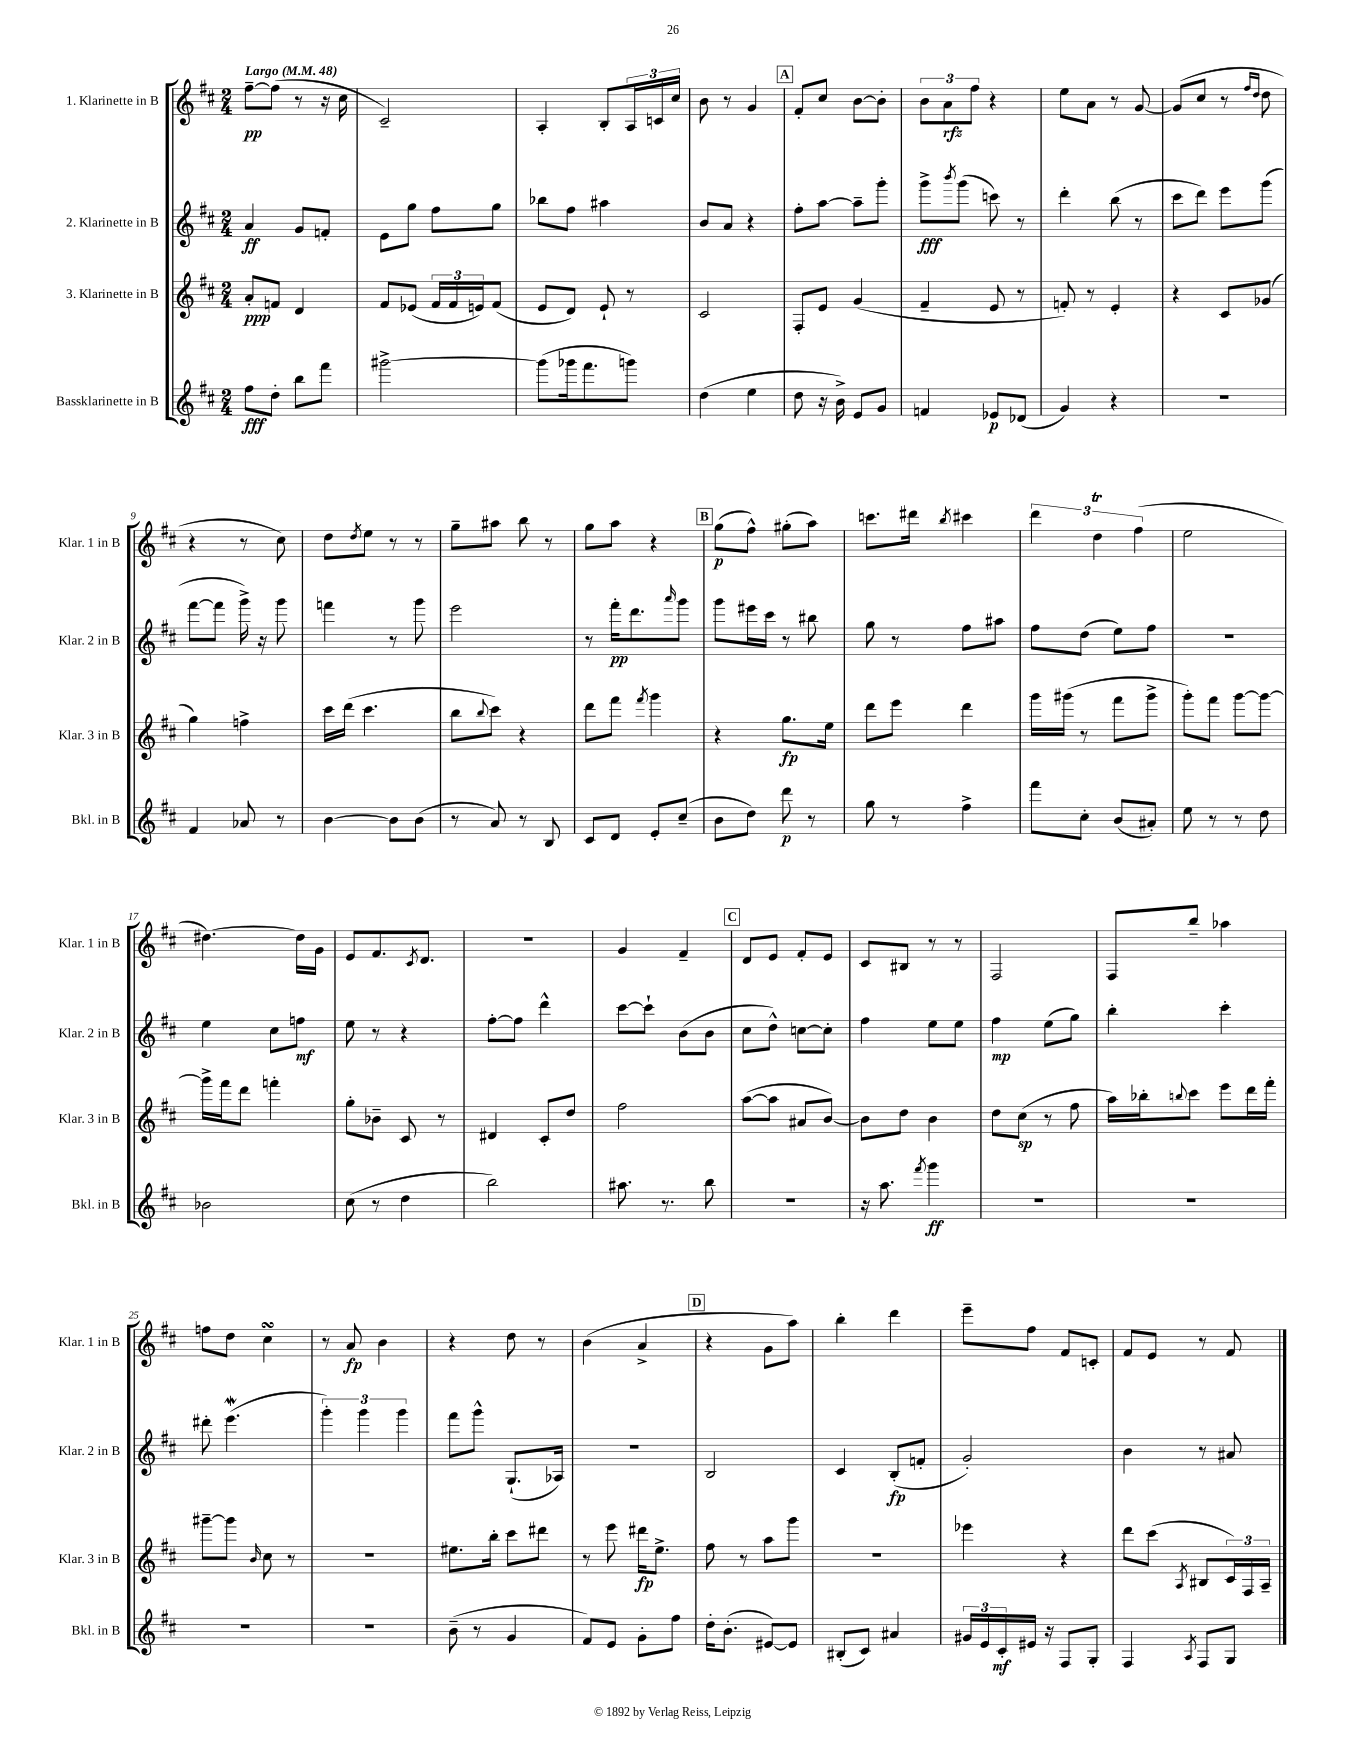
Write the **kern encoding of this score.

**kern	**dynam	**kern	**dynam	**kern	**dynam	**kern	**dynam
*part4	*part4	*part3	*part3	*part2	*part2	*part1	*part1
*staff4	*staff4	*staff3	*staff3	*staff2	*staff2	*staff1	*staff1
*I"Bassklarinette in B	*	*I"3. Klarinette in B	*	*I"2. Klarinette in B	*	*I"1. Klarinette in B	*
*I'Bkl. in B	*	*I'Klar. 3 in B	*	*I'Klar. 2 in B	*	*I'Klar. 1 in B	*
*clefG2	*	*clefG2	*	*clefG2	*	*clefG2	*
*k[f#c#]	*	*k[f#c#]	*	*k[f#c#]	*	*k[f#c#]	*
*M2/4	*	*M2/4	*	*M2/4	*	*M2/4	*
*MM48	*	*MM48	*	*MM48	*	*MM48	*
=1	=1	=1	=1	=1	=1	=1	=1
!	!	!	!	!	!	!LO:TX:a:B:t=Largo	!
8ff#\L	fff	8a'/L	ppp	4a/	ff	[8ff#~\L	pp
8dd'\J	.	8fn/J	.	.	.	(8ff#\J]	.
8bb\L	.	4d/	.	8g/L	.	8r	.
8fff#\J	.	.	.	8fn'/J	.	16r	.
.	.	.	.	.	.	16cc#\	.
=2	=2	=2	=2	=2	=2	=2	=2
[2ggg#X^\	.	8f#/L	.	8e\L	.	2c#~/)	.
.	.	(8e-X/J	.	8gg\J	.	.	.
.	.	24f#/LL	.	8ff#\L	.	.	.
.	.	24f#/	.	.	.	.	.
.	.	24en/J)	.	.	.	.	.
.	.	(8f#/J	.	8gg\J	.	.	.
=3	=3	=3	=3	=3	=3	=3	=3
(8ggg#\L]	.	8e/L	.	8bb-X\L	.	4A'/	.
16ggg-X\k	.	8d/J)	.	8ff#\J	.	.	.
8.fff#\	.	.	.	.	.	.	.
.	.	8e`/	.	4aa#X\	.	8B'/L	.
8gggn\J)	.	8r	.	.	.	24A/L	.
.	.	.	.	.	.	24cn/	.
.	.	.	.	.	.	24cc#/JJ	.
=4	=4	=4	=4	=4	=4	=4	=4
(4dd\	.	2c#/	.	8b/L	.	8b\	.
.	.	.	.	8a/J	.	8r	.
4ee\	.	.	.	4r	.	4g/	.
!!LO:REH:place=s1:t=A
=5	=5	=5	=5	=5	=5	=5	=5
8dd\	.	8F#'/L	.	8ff#'\L	.	8f#'/L	.
16r	.	8e/J	.	[8aa\J	.	8cc#/J	.
16b^\)	.	.	.	.	.	.	.
8e/L	.	(4g/	.	8aa~\L]	.	[8b\L	.
8g/J	.	.	.	8ggg'\J	.	8b'\J]	.
=6	=6	=6	=6	=6	=6	=6	=6
4fn/	.	4f#~/	.	8ggg^\L	fff	12b\L	.
.	.	.	.	.	.	12a\	rfz
.	.	.	.	8qbbb/	.	.	.
.	.	.	.	(8ggg\J	.	.	.
.	.	.	.	.	.	12ff#\J	.
8e-X/L	p	8e/	.	8cccn\)	.	4r	.
(8d-X/J	.	8r	.	8r	.	.	.
=7	=7	=7	=7	=7	=7	=7	=7
4g/)	.	8fn'/)	.	4ddd'\	.	8ee\L	.
.	.	8r	.	.	.	8a\J	.
4r	.	4e'/	.	(8bb\	.	8r	.
.	.	.	.	8r	.	[8g/	.
=8	=8	=8	=8	=8	=8	=8	=8
2r	.	4r	.	8ccc#\L	.	(8g/L]	.
.	.	.	.	8ddd\J)	.	8cc#/J	.
.	.	8c#/L	.	8eee\L	.	8r	.
.	.	.	.	.	.	16qqff#/LL	.
.	.	.	.	.	.	16qqdd/JJ	.
.	.	(8g-X/J	.	(8ggg\J	.	8dd\	.
!!LO:LB:g=z
=9	=9	=9	=9	=9	=9	=9	=9
4f#/	.	4gg\)	.	[8fff#\L	.	4r	.
.	.	.	.	8fff#\J]	.	.	.
8a-X/	.	4ffn^\	.	16ggg^\)	.	8r	.
.	.	.	.	16r	.	.	.
8r	.	.	.	8ggg\	.	8cc#\)	.
=10	=10	=10	=10	=10	=10	=10	=10
[4b\	.	16ccc#\LL	.	4fffn\	.	8dd\L	.
.	.	(16ddd\JJ	.	.	.	.	.
.	.	.	.	.	.	8qdd/	.
.	.	4.ccc#\	.	.	.	8ee\J	.
8b\L]	.	.	.	8r	.	8r	.
(8b\J	.	.	.	8ggg\	.	8r	.
=11	=11	=11	=11	=11	=11	=11	=11
8r	.	8bb\L	.	2eee\	.	8gg~\L	.
.	.	8qqbb/	.	.	.	.	.
8a/)	.	8ccc#\J)	.	.	.	8aa#X\J	.
8r	.	4r	.	.	.	8bb\	.
8B/	.	.	.	.	.	8r	.
=12	=12	=12	=12	=12	=12	=12	=12
8c#/L	.	8ddd\L	.	8r	.	8gg\L	.
8d/J	.	8fff#\J	.	16fff#'\KL	pp	8aa\J	.
.	.	.	.	8.ddd\	.	.	.
.	.	8qfff#/	.	.	.	.	.
8e'/L	.	4ggg\	.	.	.	4r	.
.	.	.	.	16qqaaa/	.	.	.
(8cc#~/J	.	.	.	8ggg\J	.	.	.
!!LO:REH:place=s1:t=B
=13	=13	=13	=13	=13	=13	=13	=13
8b\L	.	4r	.	8ggg\L	.	(8gg\L	p
8dd\J)	.	.	.	16eee#X\L	.	8ff#^^\J)	.
.	.	.	.	16ccc#\JJ	.	.	.
8ddd\	p	8.gg\L	fp	8r	.	(8gg#X'\L	.
8r	.	.	.	8bb#X\	.	8aa\J)	.
.	.	16ee\Jk	.	.	.	.	.
=14	=14	=14	=14	=14	=14	=14	=14
8gg\	.	8ddd\L	.	8gg\	.	8.cccn\L	.
8r	.	8eee\J	.	8r	.	.	.
.	.	.	.	.	.	16ddd#X\Jk	.
.	.	.	.	.	.	8qbb/	.
4ff#^\	.	4ddd\	.	8ff#\L	.	4ccc#X\	.
.	.	.	.	8aa#X\J	.	.	.
=15	=15	=15	=15	=15	=15	=15	=15
8fff#\L	.	16ggg\LL	.	8ff#\L	.	6ddd\	.
.	.	(16ggg#X\JJ	.	.	.	.	.
8cc#'\J	.	8r	.	(8dd\J	.	.	.
.	.	.	.	.	.	6ddT\	.
(8b/L	.	8fff#\L	.	8ee\L)	.	.	.
.	.	.	.	.	.	(6ff#\	.
8a#X'/J)	.	8ggg#^\J	.	8ff#\J	.	.	.
=16	=16	=16	=16	=16	=16	=16	=16
8ee\	.	8ggg'\L)	.	2r	.	2ee\	.
8r	.	8fff#\J	.	.	.	.	.
8r	.	[8ggg\L	.	.	.	.	.
8dd\	.	8ggg\J_	.	.	.	.	.
!!LO:LB:g=z
=17	=17	=17	=17	=17	=17	=17	=17
2b-X\	.	16ggg^\LL]	.	4ee\	.	[4.dd#X\)	.
.	.	16fff#\J	.	.	.	.	.
.	.	8ddd\J	.	.	.	.	.
.	.	4fffn'\	.	8cc#\L	.	.	.
.	.	.	.	8ffn\J	mf	16dd#\LL]	.
.	.	.	.	.	.	16g\JJ	.
=18	=18	=18	=18	=18	=18	=18	=18
(8cc#\	.	8gg'\L	.	8ee\	.	8e/L	.
8r	.	8b-X~\J	.	8r	.	8.f#/	.
4dd\	.	8c#/	.	4r	.	.	.
.	.	.	.	.	.	8qc#/	.
.	.	.	.	.	.	8.d/J	.
.	.	8r	.	.	.	.	.
=19	=19	=19	=19	=19	=19	=19	=19
2bb\)	.	4d#X/	.	[8ff#'\L	.	2r	.
.	.	.	.	8ff#\J]	.	.	.
.	.	8c#'/L	.	4ddd^^\	.	.	.
.	.	8dd/J	.	.	.	.	.
=20	=20	=20	=20	=20	=20	=20	=20
8.aa#X\	.	2ff#\	.	[8ccc#\L	.	4g/	.
.	.	.	.	8ccc#`\J]	.	.	.
8.r	.	.	.	.	.	.	.
.	.	.	.	(8b\L	.	4f#~/	.
8bb\	.	.	.	8b\J	.	.	.
!!LO:REH:place=s1:t=C
=21	=21	=21	=21	=21	=21	=21	=21
2r	.	([8aa\L	.	8cc#\L	.	8d/L	.
.	.	8aa\J]	.	8dd^^\J)	.	8e/J	.
.	.	8a#X/L	.	[8ccn\L	.	8f#'/L	.
.	.	[8b/J)	.	8cc'\J]	.	8e/J	.
=22	=22	=22	=22	=22	=22	=22	=22
16r	.	8b\L]	.	4ff#\	.	8c#/L	.
8.aa\	.	.	.	.	.	.	.
.	.	8dd\J	.	.	.	8B#X/J	.
8qfff#/	.	.	.	.	.	.	.
4ggg\	ff	4b\	.	8ee\L	.	8r	.
.	.	.	.	8ee\J	.	8r	.
=23	=23	=23	=23	=23	=23	=23	=23
2r	.	8dd\L	.	4ff#\	mp	2F#/	.
.	.	(8cc#\J	sp	.	.	.	.
.	.	8r	.	(8ee\L	.	.	.
.	.	8ff#\	.	8gg\J)	.	.	.
=24	=24	=24	=24	=24	=24	=24	=24
2r	.	16aa\LL)	.	4bb'\	.	8F#/L	.
.	.	16bb-X'\J	.	.	.	.	.
.	.	8qqbbn/	.	.	.	.	.
.	.	8ccc#\J	.	.	.	8bb~/J	.
.	.	8eee\L	.	4ccc#'\	.	4aa-X\	.
.	.	16ddd\L	.	.	.	.	.
.	.	16fff#'\JJ	.	.	.	.	.
!!LO:LB:g=z
=25	=25	=25	=25	=25	=25	=25	=25
2r	.	[8ggg#X~\L	.	8ddd#X'\	.	8ffn\L	.
.	.	8ggg#\J]	.	(4.eeeW\	.	8dd\J	.
.	.	16qqb/	.	.	.	.	.
.	.	8cc#\	.	.	.	4cc#sSsS\	.
.	.	8r	.	.	.	.	.
=26	=26	=26	=26	=26	=26	=26	=26
2r	.	2r	.	6ggg'\)	.	8r	.
.	.	.	.	.	.	8a/	fp
.	.	.	.	6ggg\	.	.	.
.	.	.	.	.	.	4b\	.
.	.	.	.	6ggg\	.	.	.
=27	=27	=27	=27	=27	=27	=27	=27
(8b~\	.	8.ee#X\L	.	8fff#\L	.	4r	.
8r	.	.	.	8ggg^^\J	.	.	.
.	.	16bb'\Jk	.	.	.	.	.
4g/	.	8ccc#\L	.	(8.G`/L	.	8dd\	.
.	.	8ddd#X\J	.	.	.	8r	.
.	.	.	.	16A-X/Jk)	.	.	.
=28	=28	=28	=28	=28	=28	=28	=28
8f#/L)	.	8r	.	2r	.	(4b\	.
8e/J	.	8eee\	.	.	.	.	.
8g'\L	.	16ddd#X\KL	fp	.	.	4a^/	.
.	.	8.ee^\J	.	.	.	.	.
8ff#\J	.	.	.	.	.	.	.
!!LO:REH:place=s1:t=D
=29	=29	=29	=29	=29	=29	=29	=29
16dd'\KL	.	8ff#\	.	2B/	.	4r	.
(8.b'\J	.	.	.	.	.	.	.
.	.	8r	.	.	.	.	.
[8e#X/L)	.	8aa\L	.	.	.	8g\L	.
8e#/J]	.	8ggg\J	.	.	.	8aa\J)	.
=30	=30	=30	=30	=30	=30	=30	=30
(8B#X'/L	.	2r	.	4c#/	.	4bb'\	.
8c#/J)	.	.	.	.	.	.	.
4a#X/	.	.	.	(8B'/L	fp	4ddd\	.
.	.	.	.	8fn'/J	.	.	.
=31	=31	=31	=31	=31	=31	=31	=31
24g#X/LL	.	4eee-X\	.	2g'/)	.	8eee~\L	.
24e/	.	.	.	.	.	.	.
24c#'/	mf	.	.	.	.	.	.
16e#X/JJ	.	.	.	.	.	8ff#\J	.
16r	.	.	.	.	.	.	.
8F#/L	.	4r	.	.	.	8f#/L	.
8G'/J	.	.	.	.	.	8cn'/J	.
=32	=32	=32	=32	=32	=32	=32	=32
4F#/	.	8ddd\L	.	4b\	.	8f#/L	.
.	.	(8ccc#\J	.	.	.	8e/J	.
8qA/	.	8qA/	.	.	.	.	.
8F#/L	.	8B#X/L	.	8r	.	8r	.
8G/J	.	24c#/L)	.	8a#X/	.	8f#/	.
.	.	24F#/	.	.	.	.	.
.	.	24A~/JJ	.	.	.	.	.
==	==	==	==	==	==	==	==
*-	*-	*-	*-	*-	*-	*-	*-
